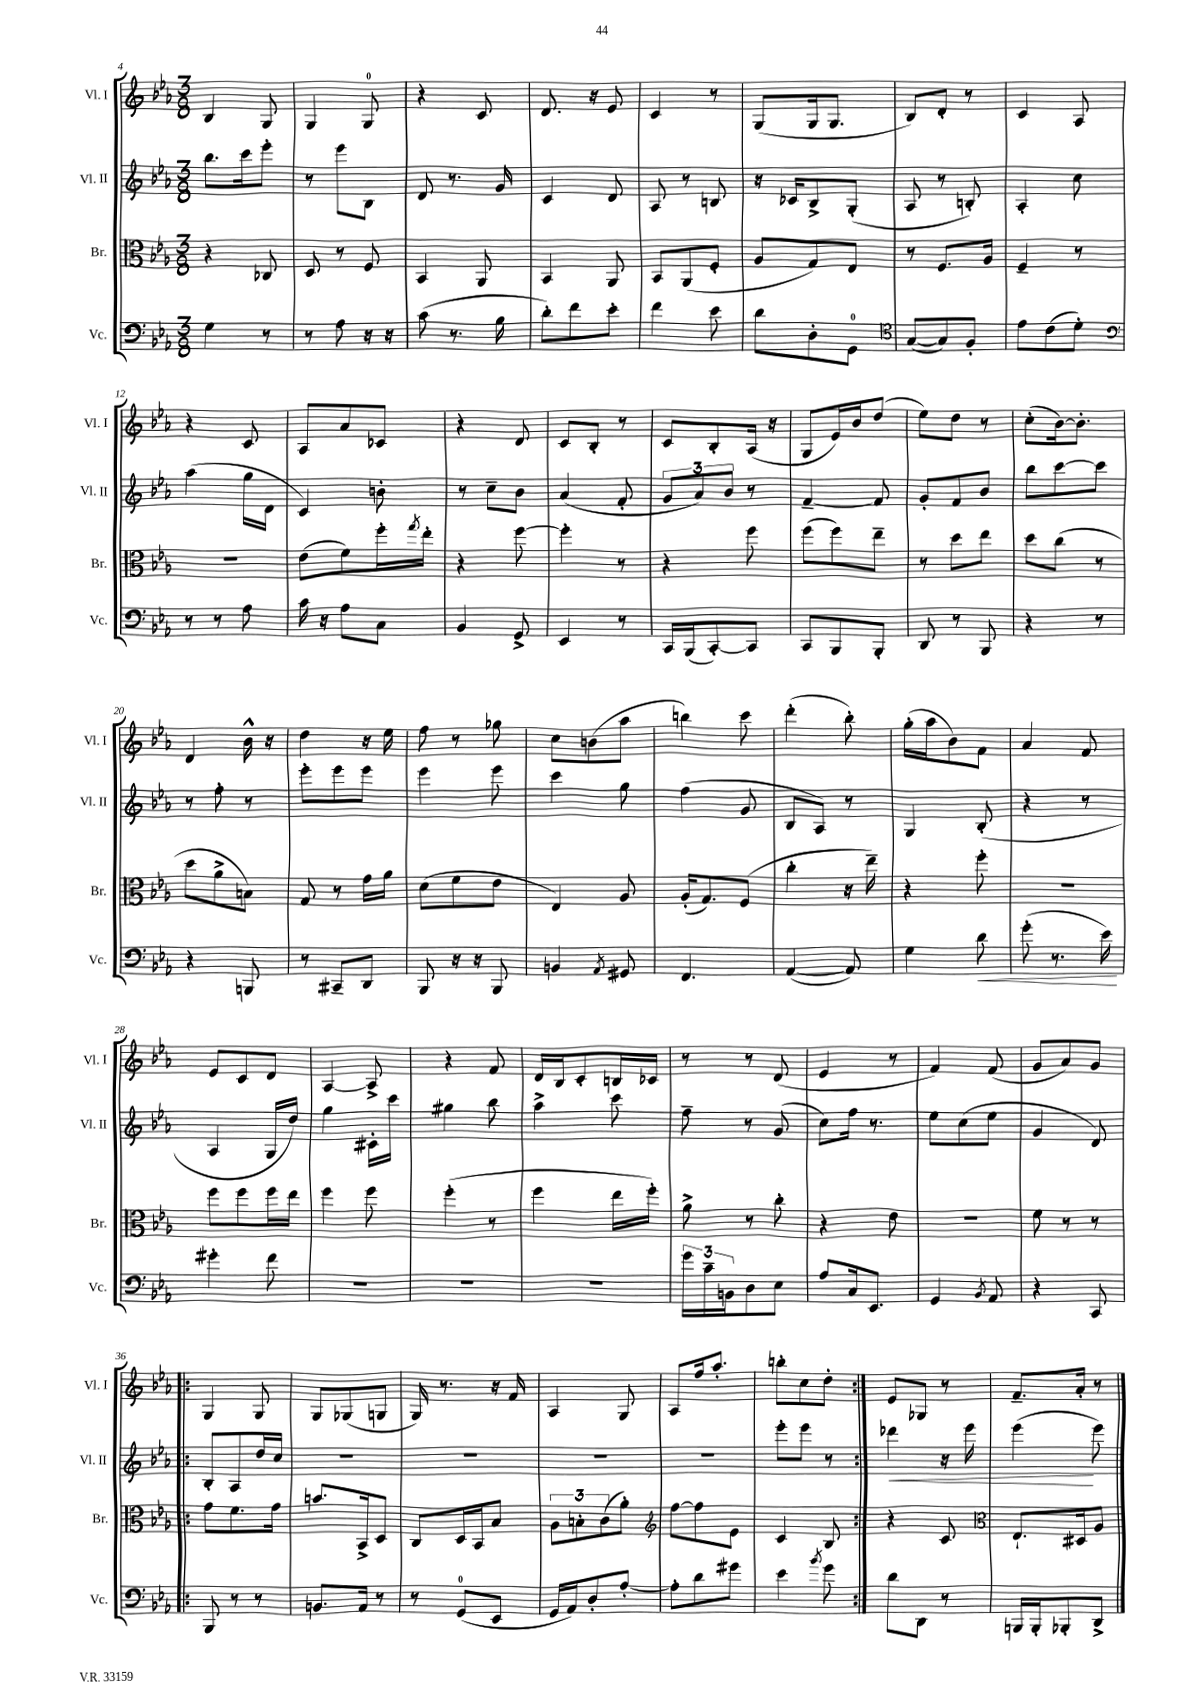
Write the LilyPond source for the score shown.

<<
\new StaffGroup <<
\new Staff = "s0" \with { instrumentName = "Vl. I" shortInstrumentName = "Vl. I" } {
    \clef treble \key ees \major \numericTimeSignature \time 3/8
    bes4 g8 |
    g4 g8-0 |
    r4 c'8 |
    d'8. r16 ees'8 |
    c'4 r8 |
    g8( g16 g8. |
    bes8) d'8-. r8 |
    c'4 aes8 |
    r4 c'8 |
    aes8 aes'8 ces'8 |
    r4 d'8 |
    c'8 bes8-. r8 |
    c'8 bes8-. aes16( r16 |
    g8 ees'16) bes'16 d''8( |
    ees''8) d''8 r8 |
    c''8-.( bes'16~) bes'8.-. |
    d'4 bes'16-^ r16 |
    d''4 r16 ees''16 |
    f''8 r8 ges''8 |
    c''8 b'8( aes''8 |
    b''4) c'''8 |
    d'''4-.( bes''8-.) |
    g''16-.( aes''16 bes'8) f'8 |
    aes'4 f'8 |
    ees'8 c'8 d'8 |
    aes4~ aes8-> |
    r4 f'8 |
    d'16 bes16 c'8-. b16 ces'16 |
    r8 r8 d'8( |
    ees'4 r8 |
    f'4) f'8( |
    g'8 aes'8) g'8 |
    \repeat volta 2 { g4 g8 |
    g8 ges8( g8 |
    g16) r8. r16 f'16 |
    aes4 g8 |
    aes8 f''16 aes''8.-. |
    b''8-. c''8 d''8-. | }
    ees'8 ges8 r8 |
    f'8.-- aes'16-. r8 \bar "|." |
}
\new Staff = "s1" \with { instrumentName = "Vl. II" shortInstrumentName = "Vl. II" } {
    \clef treble \key ees \major \numericTimeSignature \time 3/8
    bes''8. c'''16 ees'''8-. |
    r8 ees'''8 bes8 |
    d'8 r8. g'16 |
    c'4 d'8 |
    aes8 r8 b8 |
    r16 ces'16 bes8-> g8-.( |
    aes8 r8 b8-.) |
    aes4-. c''8 |
    aes''4( g''16 d'16 |
    c'4) b'8-. |
    r8 c''8-- bes'8 |
    aes'4( f'8-. |
    \tuplet 3/2 { g'8 aes'8) bes'8 } r8 |
    f'4~-- f'8 |
    g'8-. f'8 bes'8 |
    bes''8 c'''8~ c'''8 |
    r8 f''8-. r8 |
    ees'''8-. ees'''8 ees'''8 |
    ees'''4 ees'''8 |
    c'''4 g''8 |
    f''4( g'8 |
    bes8 aes8) r8 |
    g4 bes8-.( |
    r4 r8 |
    aes4 g16 d''16) |
    g''4 cis'16-. c'''16 |
    gis''4 bes''8 |
    aes''4-> c'''8 |
    f''8-- r8 g'8( |
    c''8) f''16 r8. |
    ees''8 c''8( ees''8 |
    g'4 d'8) |
    \repeat volta 2 { bes8-. aes8 d''16 c''16 |
    R4. |
    R4. |
    R4. |
    R4. |
    ees'''8-. ees'''8 r8 | }
    des'''4\< r16 ees'''16 |
    ees'''4\!( ees'''8) \bar "|." |
}
\new Staff = "s2" \with { instrumentName = "Br." shortInstrumentName = "Br." } {
    \clef alto \key ees \major \numericTimeSignature \time 3/8
    r4 ces8 |
    d8 r8 f8 |
    bes,4 aes,8 |
    bes,4 aes,8 |
    bes,8 aes,8( f8-. |
    aes8 g8) ees8 |
    r8 f8. aes16 |
    f4-- r8 |
    R4. |
    ees'8( f'8) f''16-. \acciaccatura { g''8 } ees''16-. |
    r4 f''8~ |
    f''4-. r8 |
    r4 f''8 |
    f''8( f''8) ees''8-- |
    r8 d''8 ees''8 |
    d''8 c''8( r8 |
    d''8 aes'8-> b8) |
    g8 r8 g'16 aes'16 |
    d'8( f'8 ees'8 |
    ees4) aes8 |
    aes16-.( g8.) f8( |
    c''4-. r16 ees''16--) |
    r4 f''8-. |
    r4. |
    f''8 f''8 f''16 ees''16 |
    f''4 f''8 |
    f''4-.( r8 |
    f''4 ees''16 f''16-.) |
    aes'8-> r8 c''8-. |
    r4 ees'8 |
    R4. |
    f'8 r8 r8 |
    \repeat volta 2 { g'8 f'8. g'16 |
    b'8. bes,16-> d8 |
    c8 d16 bes,16 bes8 |
    \tuplet 3/2 { aes8 b8-. c'8( } aes'8-.) |
    \clef treble f''8~ f''8 ees'8 |
    c'4 bes8 | }
    r4 c'8 |
    \clef alto ees8.-! dis16 aes8 \bar "|." |
}
\new Staff = "s3" \with { instrumentName = "Vc." shortInstrumentName = "Vc." } {
    \clef bass \key ees \major \numericTimeSignature \time 3/8
    g4 r8 |
    r8 aes8 r16 r16 |
    c'8( r8. bes16 |
    d'8-.) f'8 ees'8-. |
    f'4 ees'8 |
    d'8 d8-. g,8-0 |
    \clef tenor g8~( g8) f8-. |
    ees'8 c'8( d'8-.) |
    \clef bass r8 r8 aes8 |
    c'16 r16 aes8 c8 |
    bes,4 g,8-> |
    ees,4 r8 |
    c,16 bes,,16( c,8~-.) c,8 |
    c,8 bes,,8 bes,,8-. |
    d,8 r8 bes,,8 |
    r4 r8 |
    r4 b,,8 |
    r8 cis,8-- d,8 |
    bes,,8 r16 r16 bes,,8 |
    b,4 \acciaccatura { aes,8 } gis,8 |
    f,4. |
    aes,4~( aes,8) |
    g4 d'8\< |
    g'8-.( r8. ees'16\!) |
    gis'4-. f'8 |
    R4. |
    R4. |
    R4. |
    \tuplet 3/2 { g'16 c'16-- b,16 } d8 ees8 |
    aes8 c16 ees,8. |
    g,4 \acciaccatura { bes,8 } aes,8 |
    r4 c,8 |
    \repeat volta 2 { bes,,8 r8 r8 |
    b,8. aes,16 r8 |
    r8 g,8-0( ees,8 |
    g,16 aes,16) d8-. aes8~-. |
    aes8-. d'8 gis'8 |
    ees'4 \acciaccatura { bes'8 } g'8 | }
    d'8 d,8 r8 |
    b,,16 b,,16-. bes,,8-. d,8-> \bar "|." |
}
>>
>>
\layout { \context { \Score currentBarNumber = #4 } }
